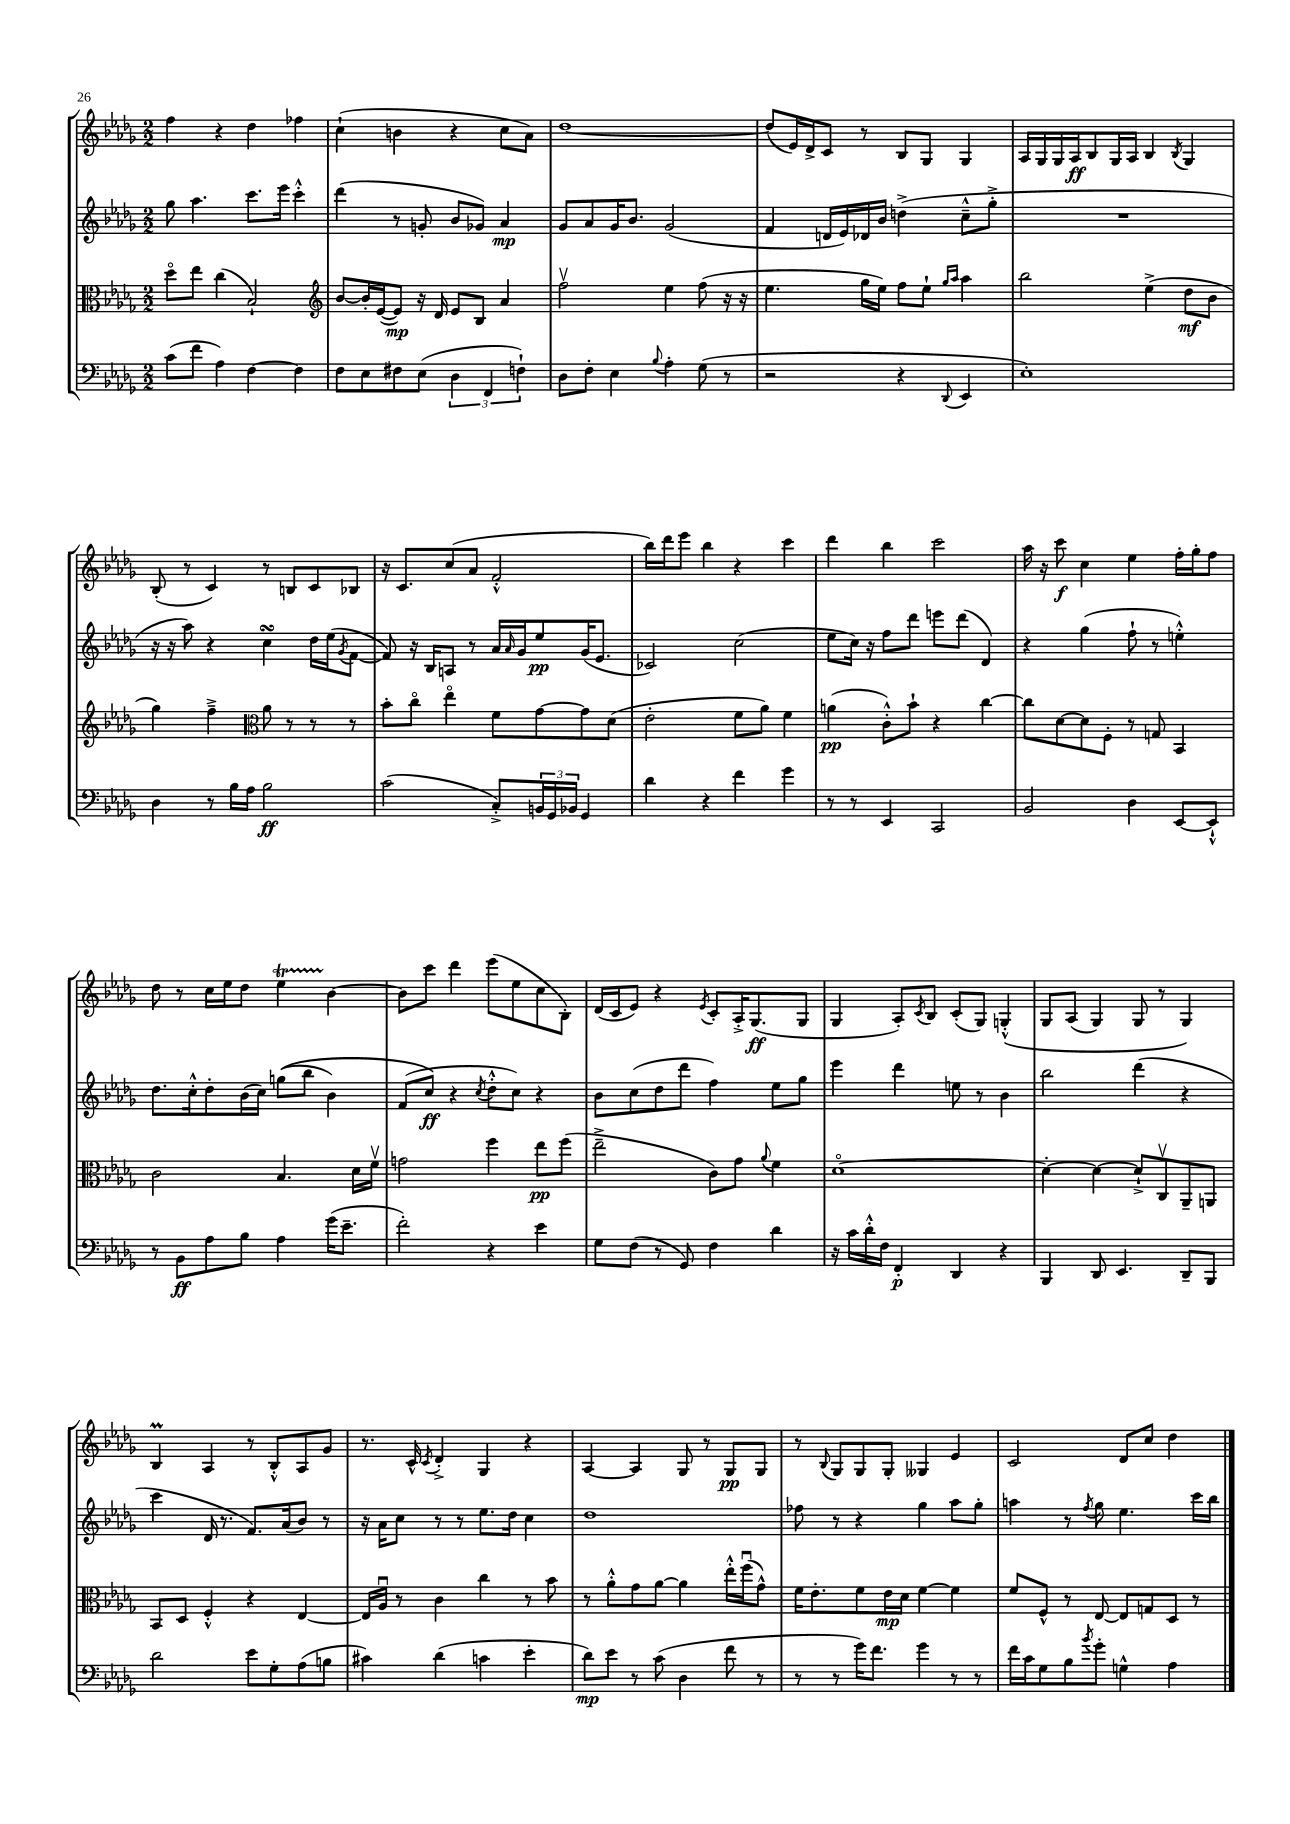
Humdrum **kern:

**kern	**dynam	**kern	**dynam	**kern	**dynam	**kern	**dynam
*part4	*part4	*part3	*part3	*part2	*part2	*part1	*part1
*staff4	*staff4	*staff3	*staff3	*staff2	*staff2	*staff1	*staff1
*clefF4	*	*clefC3	*	*clefG2	*	*clefG2	*
*k[b-e-a-d-g-]	*	*k[b-e-a-d-g-]	*	*k[b-e-a-d-g-]	*	*k[b-e-a-d-g-]	*
*M2/2	*	*M2/2	*	*M2/2	*	*M2/2	*
=118	=118	=118	=118	=118	=118	=118	=118
(8c\L	.	8dd-\L	.	8gg-\	.	4ff\	.
8f\J	.	8ee-\J	.	4.aa-\	.	.	.
4A-\)	.	(4cc\	.	.	.	4r	.
[4F\	.	2B-`/)	.	8.ccc\L	.	4dd-\	.
.	.	.	.	16eee-\Jk	.	.	.
4F\]	.	.	.	4ccc'^^\	.	4ff-X\	.
=119	=119	=119	=119	=119	=119	=119	=119
*	*	*clefG2	*	*	*	*	*
8F\L	.	[8b-/L	.	(4ddd-\	.	(4cc`\	.
8E-\	.	16b-'/L]	.	.	.	.	.
.	.	([16e-/J	.	.	.	.	.
8F#X\	.	8e-/J])	mp	8r	.	4bn\	.
(8E-\J	.	16r	.	8gn'/	.	.	.
.	.	16d-/	.	.	.	.	.
6D-\	.	8e-/L	.	8b-/L	.	4r	.
.	.	8B-/J	.	8g-X/J)	.	.	.
6FF/	.	.	.	.	.	.	.
.	.	4a-/	.	4a-/	mp	8cc\L	.
6Fn`\)	.	.	.	.	.	.	.
.	.	.	.	.	.	8a-\J)	.
=120	=120	=120	=120	=120	=120	=120	=120
8D-\L	.	2ffv\	.	8g-/L	.	[1dd-	.
8F'\J	.	.	.	8a-/	.	.	.
4E-\	.	.	.	16g-/K	.	.	.
.	.	.	.	8.b-/J	.	.	.
8qqB-/	.	.	.	.	.	.	.
4A-'\	.	4ee-\	.	(2g-/	.	.	.
(8G-\	.	(8ff\	.	.	.	.	.
8r	.	16r	.	.	.	.	.
.	.	16r	.	.	.	.	.
=121	=121	=121	=121	=121	=121	=121	=121
2r	.	4.ee-\	.	4f/	.	(8dd-/L]	.
.	.	.	.	.	.	16e-/L)	.
.	.	.	.	.	.	16d-^/J	.
.	.	.	.	16dn/LL	.	8c/J	.
.	.	.	.	16e-/)	.	.	.
.	.	16gg-\LL	.	16d-X/	.	8r	.
.	.	16ee-\JJ)	.	16b-/JJ	.	.	.
4r	.	8ff\L	.	(4ddn^\	.	8B-/L	.
.	.	8ee-`\J	.	.	.	8G-/J	.
.	.	16qqgg-/LL	.	.	.	.	.
8qqDD-/	.	16qqaa-/JJ	.	.	.	.	.
4EE-/	.	4aa-\	.	8cc~^^\L	.	4G-/	.
.	.	.	.	8gg-'^\J	.	.	.
=122	=122	=122	=122	=122	=122	=122	=122
1E-')	.	2bb-\	.	1r	.	16A-/LL	.
.	.	.	.	.	.	16G-/	.
.	.	.	.	.	.	16G-/	.
.	.	.	.	.	.	16A-/J	ff
.	.	.	.	.	.	8B-/	.
.	.	.	.	.	.	16G-/L	.
.	.	.	.	.	.	16A-/JJ	.
.	.	(4ee-^\	.	.	.	4B-/	.
.	.	.	.	.	.	8qB-/	.
.	.	8dd-\L	mf	.	.	4G-/	.
.	.	8b-\J	.	.	.	.	.
!!LO:LB:g=z
=123	=123	=123	=123	=123	=123	=123	=123
4D-\	.	4gg-\)	.	16r	.	(8B-'/	.
.	.	.	.	16r	.	.	.
.	.	.	.	8aa-\)	.	8r	.
8r	.	4ff~^\	.	4r	.	4c/)	.
16B-\LL	.	.	.	.	.	.	.
16A-\JJ	.	.	.	.	.	.	.
*	*	*clefC3	*	*	*	*	*
2B-\	ff	8a-\	.	4ccsSsS\	.	8r	.
.	.	8r	.	.	.	8Bn/L	.
.	.	8r	.	16dd-\LL	.	8c/	.
.	.	.	.	(16ee-\J	.	.	.
.	.	.	.	8qg-/	.	.	.
.	.	8r	.	[8f\J	.	8B-X/J	.
=124	=124	=124	=124	=124	=124	=124	=124
(2c\	.	8b-'\L	.	8f/])	.	16r	.
.	.	.	.	.	.	8.c/L	.
.	.	8cc\J	.	16r	.	.	.
.	.	.	.	16B-/KL	.	.	.
.	.	4ee-\	.	8An/J	.	(8cc/	.
.	.	.	.	8r	.	8a-/J	.
8C'^/L)	.	8f\L	.	16a-/LL	.	2f'^^/	.
.	.	.	.	16qqa-/	.	.	.
.	.	.	.	16g-/J	.	.	.
24BBn/L	.	[8g-\	.	8ee-/	pp	.	.
24GG-/	.	.	.	.	.	.	.
24BB-X/JJ	.	.	.	.	.	.	.
4GG-/	.	8g-\]	.	(16g-/K	.	.	.
.	.	.	.	8.e-/J	.	.	.
.	.	(8d-\J	.	.	.	.	.
=125	=125	=125	=125	=125	=125	=125	=125
4d-\	.	2e-'\	.	2c-X/)	.	16bb-\LL)	.
.	.	.	.	.	.	16ddd-\J	.
.	.	.	.	.	.	8eee-\J	.
4r	.	.	.	.	.	4bb-\	.
4f\	.	8f\L	.	(2cc\	.	4r	.
.	.	8a-\J)	.	.	.	.	.
4g-\	.	4f\	.	.	.	4ccc\	.
=126	=126	=126	=126	=126	=126	=126	=126
8r	.	(4an\	pp	8ee-\L	.	4ddd-\	.
8r	.	.	.	16cc\Jk)	.	.	.
.	.	.	.	16r	.	.	.
4EE-/	.	8c'^^\L)	.	8ff\L	.	4bb-\	.
.	.	8b-`\J	.	8ddd-\J	.	.	.
2CC/	.	4r	.	8eeen\L	.	2ccc\	.
.	.	.	.	(8ddd-\J	.	.	.
.	.	[4cc\	.	4d-/)	.	.	.
=127	=127	=127	=127	=127	=127	=127	=127
2BB-/	.	8cc\L]	.	4r	.	16aa-\	.
.	.	.	.	.	.	16r	.
.	.	[8d-\	.	.	.	8ccc\	f
.	.	8d-\]	.	(4gg-\	.	4cc\	.
.	.	8F'\J	.	.	.	.	.
4D-\	.	8r	.	8ff`\	.	4ee-\	.
.	.	8Gn/	.	8r	.	.	.
[8EE-/L	.	4BB-/	.	4een'^^\)	.	16ff'\LL	.
.	.	.	.	.	.	16gg-'\J	.
8EE-`^^/J]	.	.	.	.	.	8ff\J	.
!!LO:LB:g=z
=128	=128	=128	=128	=128	=128	=128	=128
8r	.	2c\	.	8.dd-\L	.	8dd-\	.
8BB-\L	ff	.	.	.	.	8r	.
.	.	.	.	16cc'^^\k	.	.	.
8A-\	.	.	.	8dd-'\	.	16cc\LL	.
.	.	.	.	.	.	16ee-\J	.
8B-\J	.	.	.	(16b-\L	.	8dd-\J	.
.	.	.	.	16cc\JJ)	.	.	.
4A-\	.	4.B-/	.	((8ggn\L	.	4ee-T\	.
.	.	.	.	8bb-\J	.	.	.
(16g-\KL	.	.	.	4b-\)	.	[4b-\	.
8.e-~\J	.	.	.	.	.	.	.
.	.	16d-\LL	.	.	.	.	.
.	.	16fv\JJ	.	.	.	.	.
=129	=129	=129	=129	=129	=129	=129	=129
2f'\)	.	2gn\	.	(8f/L	.	8b-\L]	.
.	.	.	.	8cc/J)	ff	8ccc\J	.
.	.	.	.	4r	.	4ddd-\	.
.	.	.	.	8qcc/	.	.	.
4r	.	4ff\	.	8dd-'^^\L	.	(8eee-\L	.
.	.	.	.	8cc\J)	.	8ee-\	.
4e-\	.	8ee-\L	pp	4r	.	8cc\	.
.	.	(8ff\J	.	.	.	8B-'\J)	.
=130	=130	=130	=130	=130	=130	=130	=130
8G-\L	.	2ee-~^\	.	8b-\L	.	(16d-/LL	.
.	.	.	.	.	.	16c/J	.
(8F\J	.	.	.	(8cc\	.	8e-/J)	.
8r	.	.	.	8dd-\	.	4r	.
8GG-/)	.	.	.	8ddd-\J	.	.	.
.	.	.	.	.	.	8qe-/	.
4F\	.	8c\L)	.	4ff\)	.	8c'/L	.
.	.	8g-\J	.	.	.	16A-'^/K	.
.	.	.	.	.	.	(8.G-/	ff
.	.	8qqa-/	.	.	.	.	.
4d-\	.	4f\	.	8ee-\L	.	.	.
.	.	.	.	8gg-\J	.	8G-/J	.
=131	=131	=131	=131	=131	=131	=131	=131
16r	.	[1d-	.	4eee-\	.	4G-/	.
16c\LL	.	.	.	.	.	.	.
16d-'^^\	.	.	.	.	.	.	.
16F\JJ	.	.	.	.	.	.	.
4FF'/	p	.	.	4ddd-\	.	8A-'/L)	.
.	.	.	.	.	.	8qc/	.
.	.	.	.	.	.	8B-/J	.
4DD-/	.	.	.	8een\	.	(8c'/L	.
.	.	.	.	8r	.	8G-/J)	.
4r	.	.	.	4b-\	.	(4Gn'^^/	.
=132	=132	=132	=132	=132	=132	=132	=132
4BBB-/	.	4d-'\_	.	2bb-\	.	8G-/L	.
.	.	.	.	.	.	(8A-/J	.
8DD-/	.	4d-\_	.	.	.	4G-/)	.
4.EE-/	.	.	.	.	.	.	.
.	.	8d-`^/L]	.	(4ddd-\	.	8G-/	.
.	.	8Cv/	.	.	.	8r	.
8DD-~/L	.	8AA-~/	.	4r	.	4G-/)	.
8BBB-/J	.	8AAn/J	.	.	.	.	.
!!LO:LB:g=z
=133	=133	=133	=133	=133	=133	=133	=133
2d-\	.	8BB-/L	.	4ccc\	.	4B-M/	.
.	.	8D-/J	.	.	.	.	.
.	.	4F'^^/	.	16d-/	.	4A-/	.
.	.	.	.	8.r	.	.	.
8e-\L	.	4r	.	8.f/L)	.	8r	.
8G-'\	.	.	.	.	.	8B-'^^/L	.
.	.	.	.	(16a-/k	.	.	.
(8A-\	.	[4E-/	.	8b-/J)	.	8A-/	.
8Bn\J	.	.	.	8r	.	8g-/J	.
=134	=134	=134	=134	=134	=134	=134	=134
4c#X\)	.	16E-/LL]	.	16r	.	8.r	.
.	.	16A-u/JJ	.	16a-\KL	.	.	.
.	.	8r	.	8cc\J	.	.	.
.	.	.	.	.	.	16c^^/	.
.	.	.	.	.	.	8qc/	.
(4d-\	.	4c\	.	8r	.	4d-'^/	.
.	.	.	.	8r	.	.	.
4cn\	.	4cc\	.	8.ee-\L	.	4G-/	.
.	.	.	.	16dd-\Jk	.	.	.
4e-'\	.	8r	.	4cc\	.	4r	.
.	.	8b-\	.	.	.	.	.
=135	=135	=135	=135	=135	=135	=135	=135
8d-\L)	mp	8r	.	1dd-	.	[4A-/	.
8e-\J	.	8a-'^^\L	.	.	.	.	.
8r	.	8g-\	.	.	.	4A-/]	.
(8c\	.	[8a-\J	.	.	.	.	.
4D-\	.	4a-\]	.	.	.	8G-/	.
.	.	.	.	.	.	8r	.
8f\	.	16ee-'^^\LL	.	.	.	8G-/L	pp
.	.	(16ffu\J	.	.	.	.	.
8r	.	8g-^^\J)	.	.	.	8G-/J	.
=136	=136	=136	=136	=136	=136	=136	=136
8r	.	16f\KL	.	8ff-X\	.	8r	.
.	.	8.e-'\	.	.	.	.	.
.	.	.	.	.	.	8qqB-/	.
8r	.	.	.	8r	.	8G-/L	.
16g-\KL)	.	8f\	.	4r	.	8G-/	.
8.f\J	.	.	.	.	.	.	.
.	.	16e-\L	mp	.	.	8G-'/J	.
.	.	16d-\JJ	.	.	.	.	.
4g-\	.	[4f\	.	4gg-\	.	4G--X/	.
8r	.	4f\]	.	8aa-\L	.	4e-/	.
8r	.	.	.	8gg-'\J	.	.	.
=137	=137	=137	=137	=137	=137	=137	=137
16f\LL	.	8f/L	.	4aan\	.	2c/	.
16c\J	.	.	.	.	.	.	.
8G-\	.	8F^^/J	.	.	.	.	.
8B-\	.	8r	.	8r	.	.	.
8qb-/	.	.	.	8qff/	.	.	.
8g-'\J	.	[8E-/	.	8gg-\	.	.	.
4Gn^^\	.	8E-/L]	.	4.ee-\	.	8d-/L	.
.	.	8Gn/	.	.	.	8cc/J	.
4A-\	.	8D-/J	.	.	.	4dd-\	.
.	.	8r	.	16ccc\LL	.	.	.
.	.	.	.	16bb-\JJ	.	.	.
==	==	==	==	==	==	==	==
*-	*-	*-	*-	*-	*-	*-	*-
